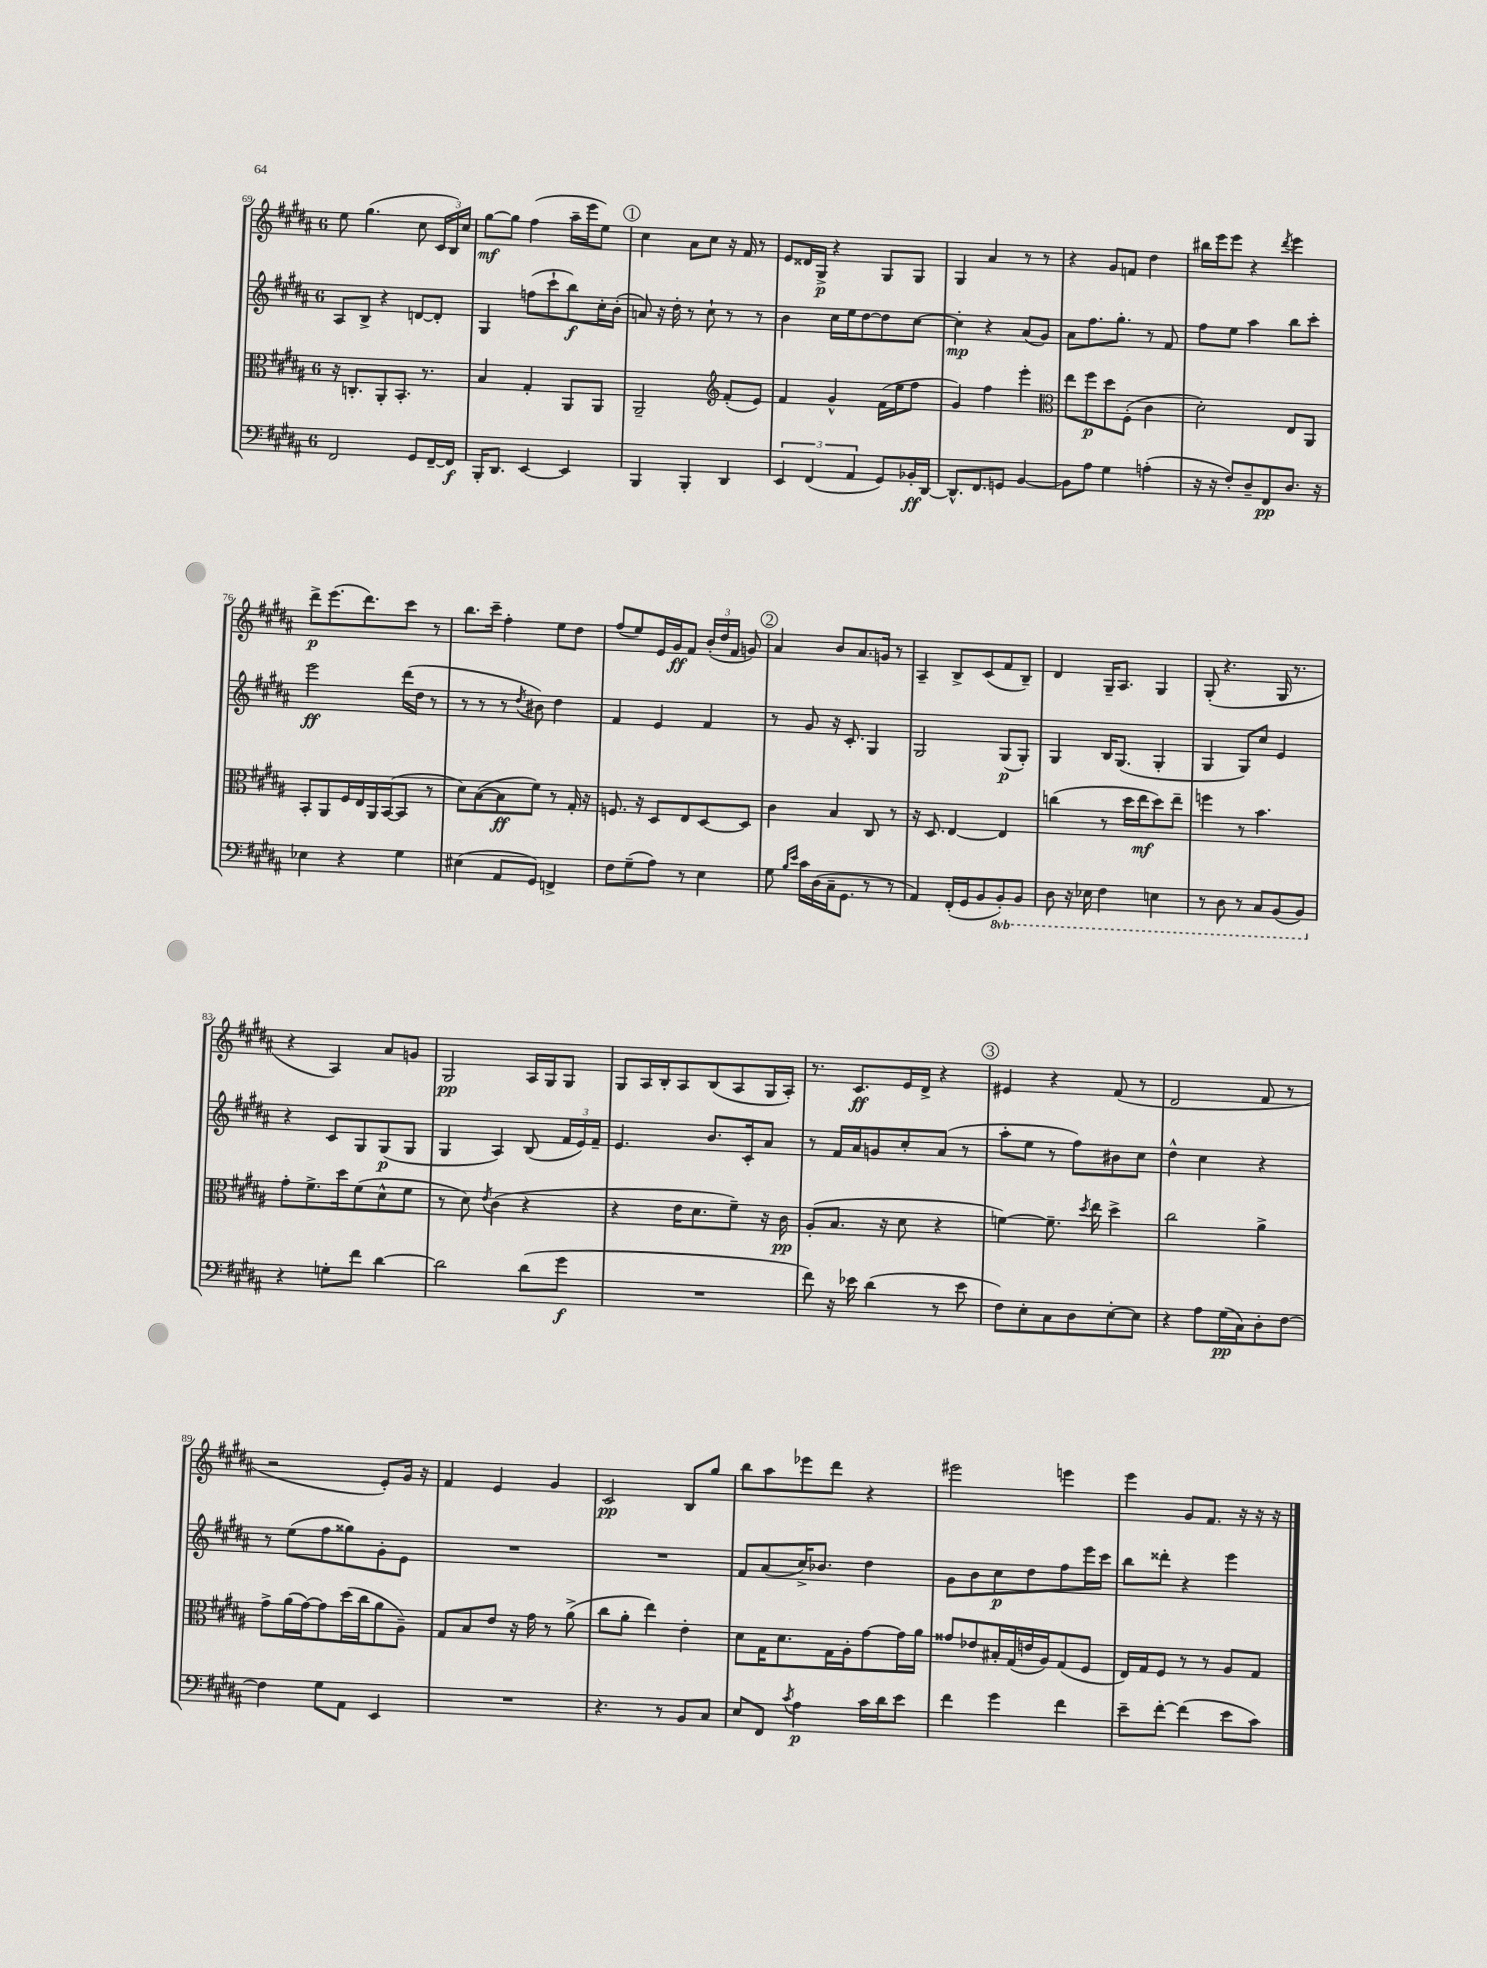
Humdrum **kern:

**kern	**kern	**kern	**kern
*staff4	*staff3	*staff2	*staff1
*clefF4	*clefC3	*clefG2	*clefG2
*k[f#c#g#d#a#]	*k[f#c#g#d#a#]	*k[f#c#g#d#a#]	*k[f#c#g#d#a#]
*M6/8	*M6/8	*M6/8	*M6/8
2FF#	16r	8A#	8ee
.	8.C'	.	.
.	.	8B^	(4.gg#
.	8AA#'	4r	.
.	8.BB'	.	.
8GG#	.	[8d	8cc#
.	8.r	.	.
[16FF#~	.	8d']	24c#
.	.	.	24B)
16FF#]	.	.	.
.	.	.	24cc#
=	=	=	=
16BBB'	4B	4G#	[8gg#
8.DD#	.	.	.
.	.	.	8gg#]
[4EE	4G#'	(8ff	(4ff#
.	.	8ccc#`	.
4EE]	8AA#	8bb)	16aa#~
.	.	.	16eee
.	8AA#	16cc#'	8ee)
.	.	(16b'	.
=	=	=	=
4BBB	2AA#~	8a)	4cc#
.	.	16r	.
.	.	16dd#'	.
4BBB'	.	8r	8a#
.	.	8cc#`	8cc#
*	*clefG2	*	*
4DD#	(8f#'	8r	16r
.	.	.	16f#
.	8e)	8r	8r
=	=	=	=
6EE	4f#	4b	8e
.	.	.	16d##
(6FF#	.	.	.
.	.	.	16G#^
.	4g#^^	16cc#	4r
.	.	16ee	.
6AA#	.	.	.
.	.	[8dd#	.
8GG#)	(16f#	8dd#]	8G#
.	16ee	.	.
16BB-'	8ff#	[8cc#	8G#
[16DD#	.	.	.
=	=	=	=
8.DD#^^]	4g#)	4cc#']	4G#
8.FF#	.	.	.
.	4ff#	4r	4a#
8GG	.	.	.
[4BB	4eee'	(8a#	8r
.	.	8g#)	8r
=	=	=	=
*	*clefC3	*	*
8BB]	8ee	8a#	4r
8A#	8ff#	8.ff#	.
4G#	8dd#	.	8g#
.	.	8.gg#'	.
.	(8F#'	.	8f
(4A'	4c#	8r	4dd#
.	.	8f#	.
=	=	=	=
16r	2d#')	8ff#	16bb#
16r	.	.	16eee
8F#')	.	8ee	8eee
8D#~	.	4aa#	4r
8FF#	.	.	.
.	.	.	8qddd#
8.D#	8E	8bb	4eee
.	8AA#	8ccc#'	.
16r	.	.	.
=	=	=	=
4E-	8BB'	2eee	8ddd#^
.	8AA#	.	(8.eee
4r	16F#	.	.
.	16E	.	8.ddd#)
.	16AA#	.	.
.	([16BB	.	.
4G#	8BB]	(16ddd#	8ccc#
.	.	16dd#	.
.	8r	8r	8r
=	=	=	=
(4E#	8d#)	8r	8.bb
.	([8B	8r	.
.	.	.	16ccc#~
8AA#	8B]	8r	4ff#'
.	.	8qdd#	.
8GG#)	8f#)	8b#)	.
4FF^	8r	4dd#	8ee
.	16G#'	.	8dd#
.	16r	.	.
=	=	=	=
8F#	8.F	4f#	(8ff#
(8G#~	.	.	8ee)
.	16r	.	.
8A#)	8D#	4e	16e
.	.	.	16g#
8r	8E	.	8f#
4E	[8D#	4f#	(24b'
.	.	.	24dd#
.	.	.	24f#
.	8D#]	.	8g)
=	=	=	=
8G#	4c#	8r	4a#
16qqB	.	.	.
16qqe	.	.	.
16c#	.	8g#	.
(16D#	.	.	.
16C#~	4B	16r	8b
8.GG#	.	8.c#'	.
.	.	.	8.a#
8r	8C#	4G#	.
.	.	.	16g
8r	8r	.	8r
=	=	=	=
4AA#)	16r	2G#	4A#~
.	8.D#	.	.
(16FF#'	[4E	.	8B^
16GG#	.	.	.
8BB	.	.	(8c#
8BBB')	4E]	(8G#	8f#
8BBB	.	8G#')	8B~)
=	=	=	=
8DD#	(4cc	4G#	4d#
16r	.	.	.
16EE-	.	.	.
4FF#	8r	16B	16G#~
.	.	(8.G#	8.A#
.	16dd#	.	.
.	16ee	.	.
4EE	8dd#)	4G#'	4G#
.	8ee~	.	.
=	=	=	=
8r	4ff	4G#	(8G#'
8DD#	.	.	4.r
8r	8r	8G#)	.
8CC#	4.b	8cc#	.
(8BBB	.	4e	16G#
.	.	.	8.r
8BBB)	.	.	.
=	=	=	=
4r	8g#'	4r	4r
.	8.f#^	.	.
8G'	.	8c#	4A#)
.	16dd#	.	.
8f#	(8f#	8G#	.
[4d#	8d#^^	(8G#	8a#
.	8f#	8G#	8g
=	=	=	=
2d#]	8r	4G#	2G#
.	8d#)	.	.
.	8qe	.	.
.	(4c#	4A#)	.
(8d#	4r	(8B	16A#
.	.	.	16G#
8g#	.	24f#	8G#
.	.	24e)	.
.	.	24f#~	.
=	=	=	=
2.r	4r	4.e	8G#
.	.	.	16A#
.	.	.	16B'
.	16e	.	8A#
.	8.d#	.	.
.	.	8.b	(8B
.	8f#~)	.	8A#
.	.	16c#'	.
.	16r	8a#	16G#
.	16c#	.	16A#')
=	=	=	=
8f#)	(8A#'	8r	8.r
16r	8.B	16f#	.
16e-	.	16a#	8.c#
(4d#	.	8g	.
.	16r	.	.
.	8d#	8cc#'	16e
.	.	.	16d#^
8r	4r	(8a#	4r
8e-	.	8r	.
=	=	=	=
8F#)	[4f)	8aa#'	4e#
8E'	.	8ee	.
8C#	8.f~]	8r	4r
8D#	.	8ff#)	.
.	8qdd#	.	.
.	16ee	.	.
[8E'	4dd#^	8b#	(8f#
8E]	.	8cc#	8r
=	=	=	=
4r	2cc#	4dd#^^	2d#
8A#	.	4cc#	.
(16G#	.	.	.
16C#)	.	.	.
8D#'	4a#^	4r	8f#
[8F#	.	.	8r
=	=	=	=
4F#]	8g#^	8r	2r
.	(16a#	(8ee	.
.	[16g#)	.	.
8G#	8g#]	8ff#	.
8AA#	(16dd#	8gg##)	.
.	16cc#	.	.
4EE	8a#	8g#'	8e')
.	8A#~)	8e	16g#
.	.	.	16r
=	=	=	=
2.r	8G#	2.r	4f#
.	8B	.	.
.	8e	.	4e
.	16r	.	.
.	16g#	.	.
.	8r	.	4g#
.	(8a#^	.	.
=	=	=	=
4.r	8cc#	2.r	2c#
.	8a#'	.	.
.	4ee)	.	.
8r	.	.	.
8BB	4e'	.	8B
8C#	.	.	8gg#
=	=	=	=
8E	8d#	8f#	8bb
8FF#	16G#	(8a#	8aa#
.	8.d#	.	.
8qc#	.	.	.
4A#	.	16cc#^)	8eee-
.	.	8.b-	.
.	16G#	.	8ddd#
.	16A#'	.	.
16c#	[8g#	4dd#	4r
16d#	.	.	.
8e	16g#]	.	.
.	16a#	.	.
=	=	=	=
4f#	8g##	8g#	2eee#
.	8e-	8b	.
4g#	16B#'	8cc#	.
.	(16G#	.	.
.	16e	8dd#	.
.	16A#)	.	.
4f#	(8G#	8ff#	4eee
.	8F#	16eee	.
.	.	16ccc#	.
=	=	=	=
8e~	16E)	8bb	4eee
.	16G#	.	.
[8f#'	8F#	8ddd##'	.
(4f#]	8r	4r	8g#
.	8r	.	8.f#
8e	8A#	4eee	.
.	.	.	16r
8c#)	8G#	.	16r
.	.	.	16r
==	==	==	==
*-	*-	*-	*-
